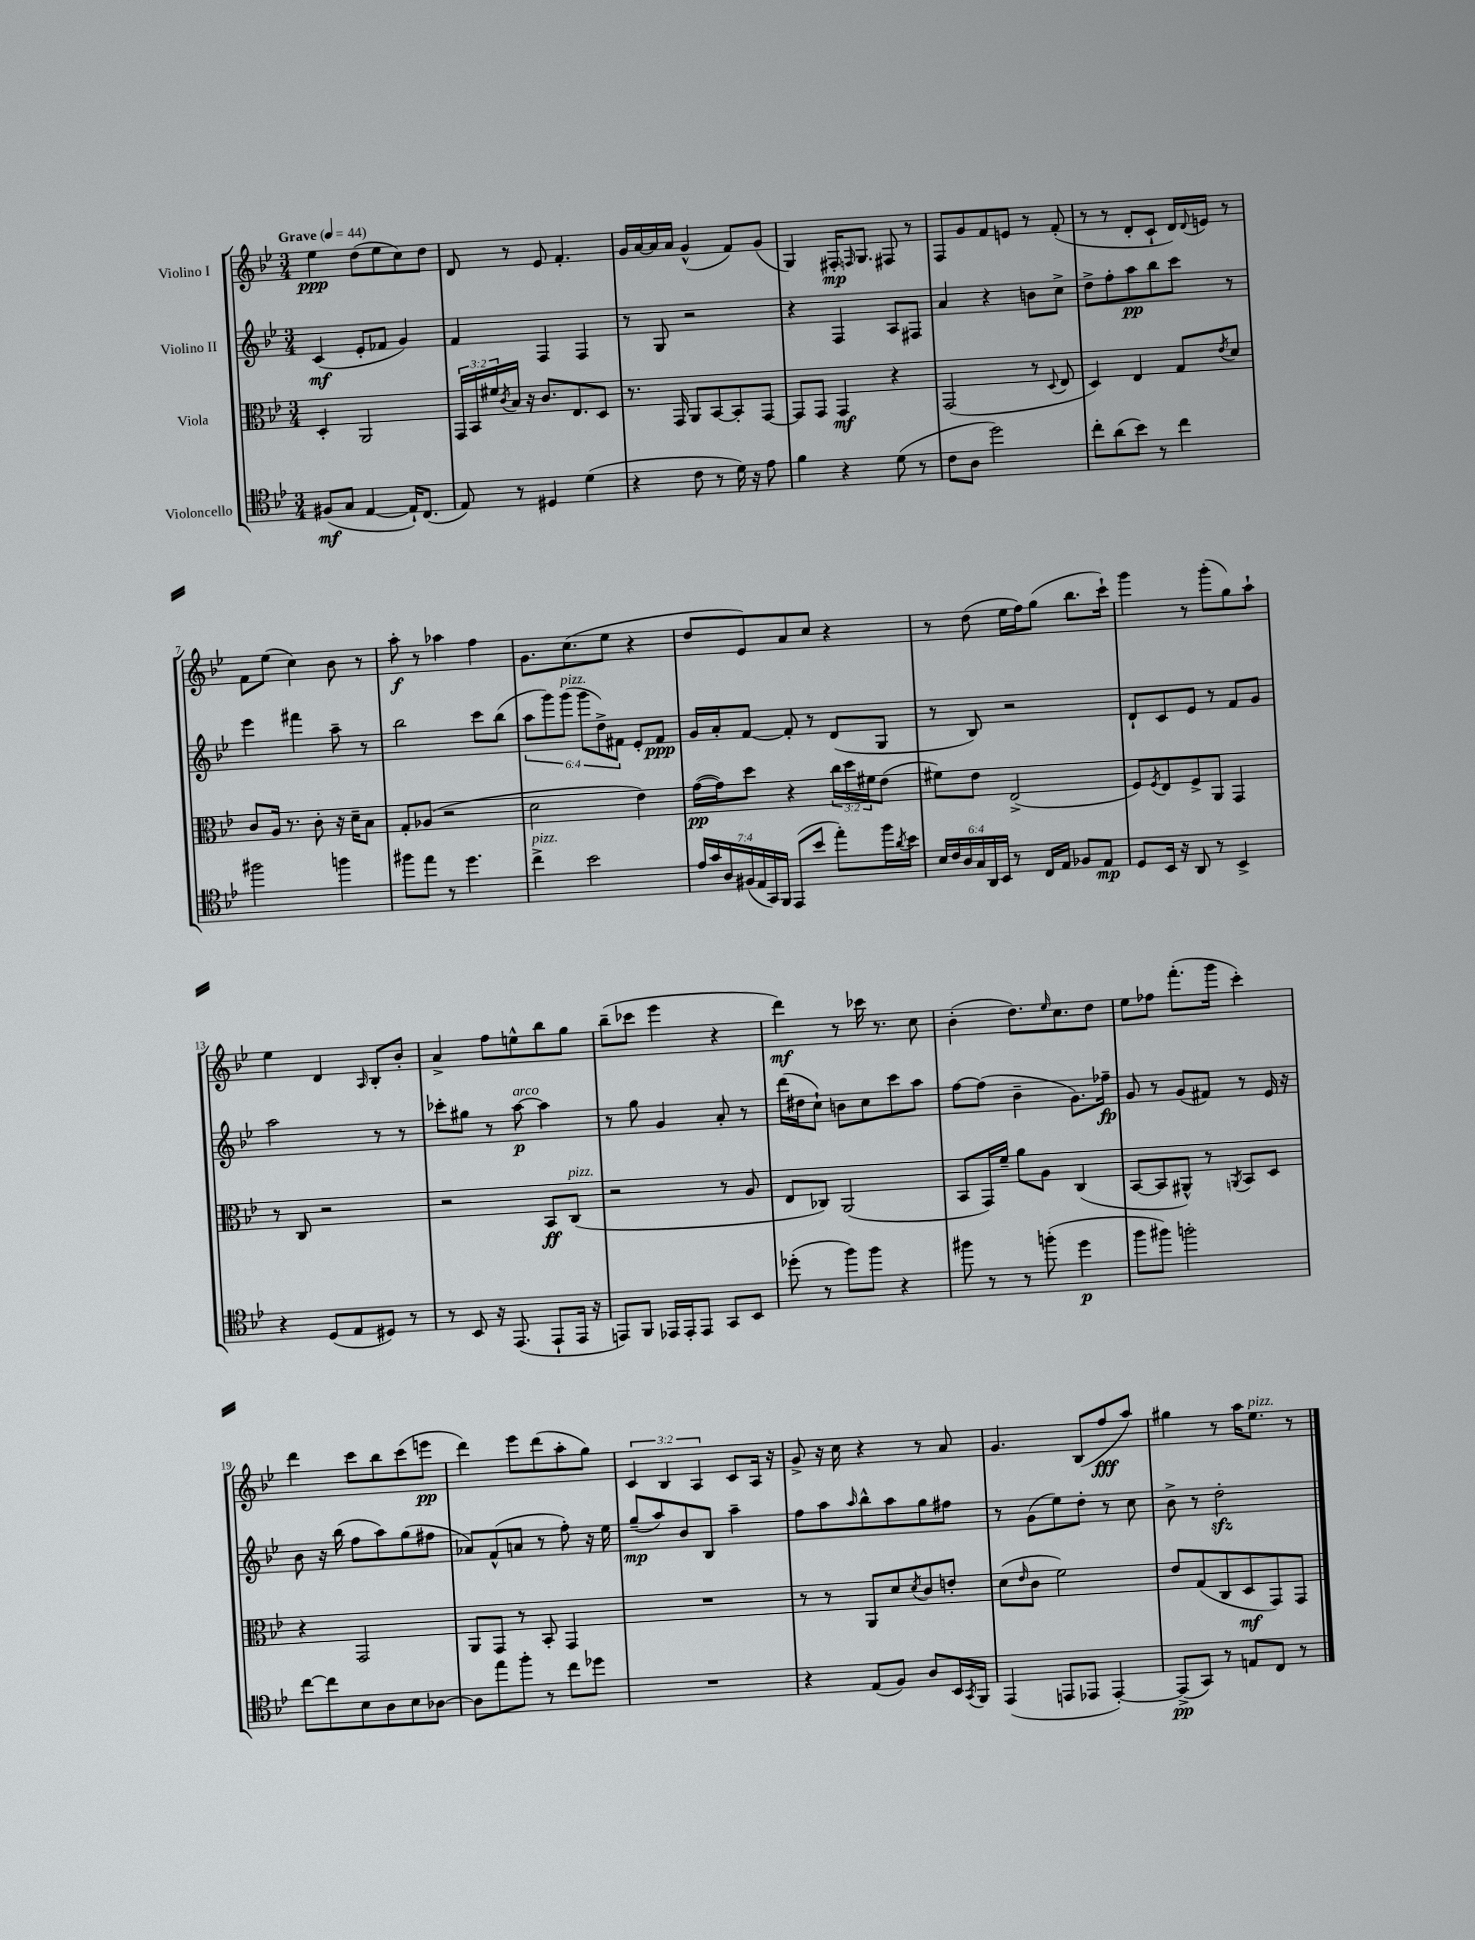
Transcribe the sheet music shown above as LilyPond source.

<<
\new StaffGroup <<
\new Staff = "s0" \with { instrumentName = "Violino I" } {
    \clef treble \key bes \major \numericTimeSignature \time 3/4 \override Staff.TupletNumber.text = #tuplet-number::calc-fraction-text \tempo "Grave" 4 = 44
    ees''4\ppp d''8( ees''8 c''8) d''8 |
    d'8 r8 ees'8 f'4.-. |
    g'16 a'16~ a'16 a'16 g'4-^( f'8) g'8( |
    g4) fis16-.\mp \grace { f16 } g8. fis8 r8 |
    f8 g'8 f'8 e'8 r8 f'8-.( |
    r8 r8 d'8-. c'8-! d'16) \appoggiatura { d'8 } e'16 r8 |
    f'8 ees''8( c''4) bes'8 r8 |
    a''8-.\f r8 aes''4 f''4 |
    g'8. c''8.( ees''8 r4 |
    d''8 ees'8) a'8 c''8 r4 |
    r8 d''8( ees''16 f''16) g''8( bes''8. c'''16-!) |
    g'''4 r8 g'''8-.( g''8) a''8-! |
    ees''4 d'4 \grace { a16 } bes8-. bes'8-. |
    a'4-> f''8 e''8-^ bes''8 g''8 |
    bes''8--( ces'''8 ees'''4 r4 |
    d'''4\mf) r8 ces'''16 r8. c''8 |
    bes'4-.( d''8.) \grace { ees''16 } c''8. d''8 |
    ees''8 fes''8 f'''8.-.( g'''16 c'''4-.) |
    d'''4 c'''8 bes''8 c'''8( e'''8\pp |
    d'''4) ees'''8 d'''8( a''8-. g''8) |
    \tuplet 3/2 { c'4 bes4 a4 } c'8 a16 r16 |
    g'8-> r16 c''16 r4 r8 a'8 |
    g'4. bes8( f''8\fff a''8) |
    gis''4 r8 a''16 ees''8.^\markup { \italic "pizz." } r8 \bar "|." |
}
\new Staff = "s1" \with { instrumentName = "Violino II" } {
    \clef treble \key bes \major \numericTimeSignature \time 3/4 \override Staff.TupletNumber.text = #tuplet-number::calc-fraction-text
    c'4\mf( ees'8-. fes'8 g'4) |
    f'4 f4 f4 |
    r8 g8 r2 |
    r4 f4 a8 fis8 |
    a'4 r4 b'8 c''8-> |
    d''8-> f''8-. a''8\pp bes''8 c'''8 r8 |
    ees'''4 fis'''4 a''8-- r8 |
    bes''2 c'''8 bes''8( |
    \tuplet 6/4 { a''8 g'''8) g'''8^\markup { \italic "pizz." }( g'''8 d''8->) fis'8 } ees'8-. fis'8\ppp |
    g'16 a'16-. f'8~ f'8-. r8 d'8( g8 |
    r8 bes8) r2 |
    d'8-! c'8 ees'8 r8 f'8 g'8 |
    a''2 r8 r8 |
    ces'''8-. gis''8 r8 a''8~\p^\markup { \italic "arco" } a''4 |
    r8 g''8 g'4 a'8-. r8 |
    d'''16( dis''16 c''8-!) b'8 c''8 c'''8 a''8 |
    f''8~ f''8( bes'4-- g'8.) fes''16--\fp |
    g'8 r8 g'8( fis'8) r8 ees'16 r16 |
    bes'8 r16 bes''16( f''8 a''8) g''8( fis''8 |
    aes'8) f'8-^( a'8 r8 f''8-.) r16 ees''16 |
    g''8--\mp( a''8) bes'8 bes8 a''4-- |
    f''8 a''8 \grace { a''16 } bes''8-^ a''8 g''8 fis''8 |
    r8 g'8( ees''8) d''8-. r8 c''8 |
    bes'8-> r8 d''2-.\sfz \bar "|." |
}
\new Staff = "s2" \with { instrumentName = "Viola" } {
    \clef alto \key bes \major \numericTimeSignature \time 3/4 \override Staff.TupletNumber.text = #tuplet-number::calc-fraction-text
    d4-. a,2 |
    \tuplet 3/2 { g,16 bes,16 fis'16 } \acciaccatura { c'8 } bes16 r16 c'8. ees8. d8 |
    r8. g,16 a,8 bes,8~ bes,8-. g,8~ |
    g,8 g,8 g,4\mf r4 |
    g,2( r8 \appoggiatura { d8 } ees8 |
    d4) ees4 g8 \acciaccatura { ees'8 } d'8 |
    c'8 a16 r8. c'8-. r16 d'16-- bes8 |
    g8-. aes8( r2 |
    d'2 ees'4) |
    g'16~\pp( g'16) d''8 r4 \tuplet 3/2 { c''16 d''16 fis'16 } ees'8( |
    fis'8) ees'8 ees2->( |
    f8) \acciaccatura { f8 } ees8 f8-> a,8 g,4 |
    r8 c8 r2 |
    r2 bes,8\ff c8^\markup { \italic "pizz." }( |
    r2 r8 a8 |
    ees8 ces8) a,2( |
    bes,8 g,16) f'16-- a'8 a8 c4( |
    bes,8~ bes,8 ais,8-^) r8 \acciaccatura { a,8 } bes,8 d8 |
    r4 g,2 |
    a,8 g,8 r8 bes,8-. g,4 |
    R2. |
    r8 r8 a,8 d'8 \acciaccatura { d'8 } c'8 e'8-. |
    d'8( \grace { ees'16 } c'8 f'2) |
    ees'8 g8( c8 d8\mf g,8) g,8 \bar "|." |
}
\new Staff = "s3" \with { instrumentName = "Violoncello" } {
    \clef tenor \key bes \major \numericTimeSignature \time 3/4 \override Staff.TupletNumber.text = #tuplet-number::calc-fraction-text
    fis8\mf( g8 ees4~ ees16-!) c8.( |
    ees8) r8 dis4 d'4( |
    r4 c'8 r8 d'16) r16 ees'8 |
    f'4 r4 d'8( r8 |
    c'8 a8 d''2) |
    c''8-. a'8( bes'8) r8 c''4 |
    fis''2 f''4 |
    fis''8 ees''8 r8 d''4. |
    c''4->^\markup { \italic "pizz." } bes'2 |
    \tuplet 7/4 { ees'16 g'16 a16 fis16( ees16 g,16) f,16 } ees,8( bes'8 ees''8-.) f''16 \acciaccatura { a'8 } bes'16 |
    \tuplet 6/4 { bes16 c'16 a16 g16 a,16 bes,16 } r8 c16 ees16 fes8 ees8\mp |
    d8 bes,16 r16 a,8 r8 bes,4-> |
    r4 d8( ees8 dis8) r8 |
    r8 bes,8 r16 ees,8.( ees,8-! ees,16 r16 |
    e,8) f,8 ees,16 ees,16-. ees,8 g,8 bes,8 |
    des''8-.( r8 f''8) f''8 r4 |
    fis''8 r8 r8 f''8-.( d''4\p |
    f''8 fis''8) f''2-. |
    c''8~ c''8 bes8 a8 bes8 aes8~ |
    aes8 ees''8 f''8-. r8 c''8 des''8 |
    R2. |
    r4 ees8( f8) a8 bes,16 \acciaccatura { g,8 } f,16 |
    ees,4( e,8 ees,8 ees,4~-.) |
    ees,8->\pp( g,8) r8 e8 c8 r8 \bar "|." |
}
>>
>>
